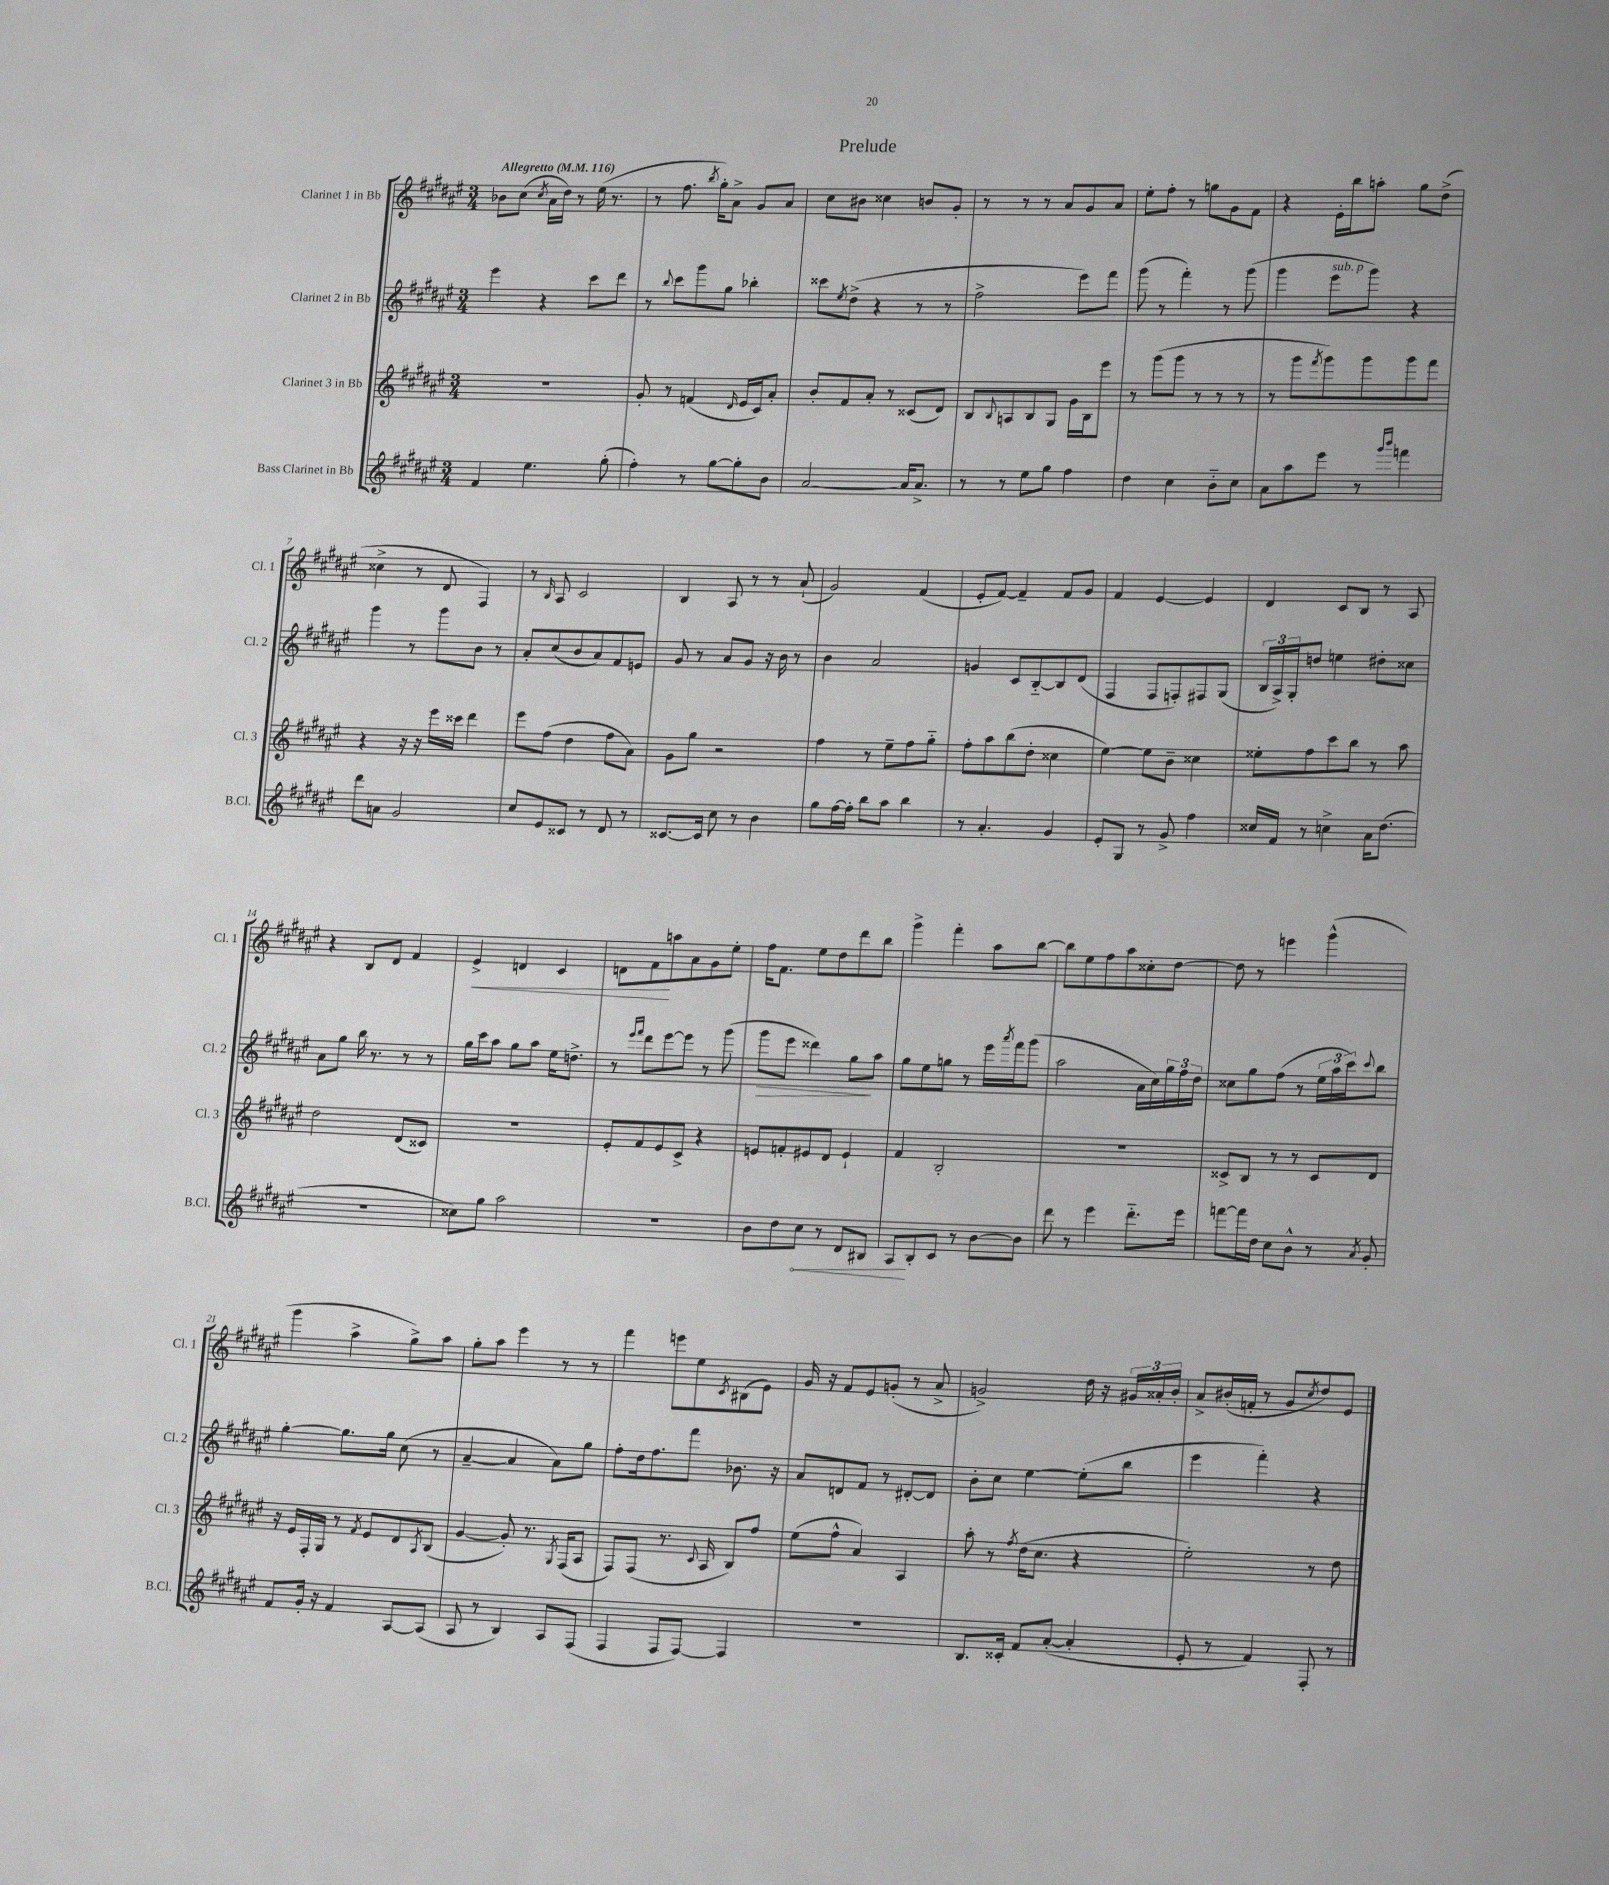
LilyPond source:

\header { title = "Prelude" }
<<
\new StaffGroup <<
\new Staff = "s0" \with { instrumentName = "Clarinet 1 in Bb" shortInstrumentName = "Cl. 1" } {
    \clef treble \key fis \major \numericTimeSignature \time 3/4 \tempo "Allegretto" 4 = 116
    bes'8 cis''8( \acciaccatura { cis''8 } ais'16 dis''16) r8 eis''16( r8. |
    r8 fis''8. \acciaccatura { b''8 } gis''16-.) ais'8-> gis'8 ais'8 |
    cis''8 bis'8 cisis''4 b'8 gis'8-. |
    r8 r8 r8 ais'8 gis'8 ais'8 |
    eis''8-. fis''8-. r8 g''8 gis'8 fis'8 |
    r4 eis'16-. b''16 a''8-. gis''8 dis''8->( |
    cisis''4-> r8 dis'8 fis4) |
    r8 \grace { b16 } ais8 cis'2 |
    b4 ais8 r8 r8 ais'8-!( |
    gis'2) fis'4( |
    eis'8-. fis'8~) fis'4-- fis'8 gis'8 |
    fis'4 eis'4~ eis'4 |
    dis'4 cis'8 b8 r8 ais8 |
    r4 b8 dis'8 fis'4 |
    eis'4->\< d'4 cis'4 |
    d'8 fis'8\! a''8 ais'8 gis'8 eis''8-. |
    fis''16 fis'8. eis''8 dis''8 dis'''8 b''8 |
    gis'''4-> fis'''4-. ais''8 b''8~ |
    b''8 eis''8 fis''8 ais''8 cisis''8-. dis''8~ |
    dis''8 r8 e'''4 gis'''4-^( |
    gis'''4 ais''4-> gis''8->) ais''8 |
    gis''8-. ais''8 eis'''4 r8 r8 |
    fis'''4 e'''8 eis''8 \acciaccatura { cis'8 } bis8( eis'8) |
    gis'16 r16 fis'8 eis'8 g'8-.( r8 ais'8-> |
    g'2->) dis''16 r16 \tuplet 3/2 { gis'16 aisis'16-. b'16-. } |
    ais'8-> bis'16-.( f'16-. r8 gis'8 \acciaccatura { cis''8 } dis''8) eis'8 \bar "|." |
}
\new Staff = "s1" \with { instrumentName = "Clarinet 2 in Bb" shortInstrumentName = "Cl. 2" } {
    \clef treble \key fis \major \numericTimeSignature \time 3/4
    eis'''4 r4 cis'''8 dis'''8 |
    r8 \appoggiatura { b''8 } cis'''8 gis'''8 gis''8 bes''4-. |
    cisis'''8 \acciaccatura { eis''8 } dis''8->( r4 r8 r8 |
    fis''2-> eis'''8) fis'''8 |
    gis'''8( r8 fis'''4-.) r8 gis'''8( |
    gis'''4 eis'''8^\markup { \italic "sub. p" } gis'''8) r4 |
    gis'''4 r8 gis'''8 b'8 r8 |
    ais'8-. cis''8( b'8 ais'8) fis'8 e'8 |
    gis'8 r8 ais'8 gis'8 r16 b'16 r8 |
    b'4 ais'2 |
    g'4 cis'8 b8~-_ b8 dis'8( |
    fis4 fis8 f8-.) fis8 gis8( |
    \tuplet 3/2 { b16 ais16->) gis16-. } d''8 e''4 dis''8-. cisis''8 |
    ais'8 gis''8 b''16 r8. r8 r8 |
    gis''16 cis'''16 ais''8 gis''8 ais''8 eis''16 d''8.-> |
    r8 \grace { eis'''16 fis'''16 } dis'''8 eis'''8~ eis'''8 r8 gis'''8( |
    gis'''8\> eis'''8 disis'''4) gis''8\! ais''8 |
    gis''8 eis''8 g''8 r8 eis'''16 \acciaccatura { ais'''8 } fis'''16 gis'''8( |
    ais''2 ais'16 cis''16) \tuplet 3/2 { gis''16 fis''16 dis''16 } |
    cisis''8 gis''8 fis''8( r8 \tuplet 3/2 { eis''16 ais''16 cis'''16) } \appoggiatura { cis'''8 } b''8 |
    gis''4~-. gis''8. gis''16 cis''8( r8 |
    ais'4~-- ais'4 ais'8) gis''8 |
    fis''8-. dis''16 fis''8. fis'''8 bes'8. r16 |
    ais'8 d'8 fis'8 r8 dis'8~-. dis'8 |
    b'8-. cis''8 eis''4~ eis''8-.( b''8 |
    eis'''4 fis'''4-.) r4 \bar "|." |
}
\new Staff = "s2" \with { instrumentName = "Clarinet 3 in Bb" shortInstrumentName = "Cl. 3" } {
    \clef treble \key fis \major \numericTimeSignature \time 3/4
    R2. |
    gis'8-. r8 f'4( \grace { dis'16 } eis'16 cis'16) ais'8-. |
    b'8-. fis'8 ais'8-. r8 cisis'8( dis'8) |
    b8 \appoggiatura { b8 } a8 b8 gis8 gis'16 b16 eis'''8 |
    r8 gis'''8( gis'''8 r8 r8 r8 |
    r8 gis'''8 \acciaccatura { fis'''8 } gis'''8) gis'''8 gis'''8 fis'''8 |
    r4 r16 r16 eis'''16 cisis'''16 dis'''4 |
    eis'''8 fis''8( dis''4 fis''8 ais'8) |
    gis'8 gis''8 r2 |
    fis''4 r8 eis''8-- fis''8 gis''8-_ |
    fis''8-. ais''8 b''8( dis''8-. cisis''4 |
    eis''4~) eis''8 b'8-- cisis''4 |
    eisis''8-. fis''8 cis'''8 b''8 r8 ais''8 |
    dis''2 dis'8( cisis'8) |
    R2. |
    eis'8-. fis'8 eis'8 cis'8-> r4 |
    e'8 f'8-. eis'8 dis'8 eis'4-! |
    fis'4 b2-. |
    R2. |
    cisis'8-> b8 r8 r8 cisis'8 dis'8 |
    r16 eis'16 fis16-. gis16 r8 \acciaccatura { fis'8 } eis'8 dis'8 \acciaccatura { ais8 } b8( |
    gis'4~ gis'8-.) r8. \acciaccatura { gis8 } fis16( ais8 |
    fis8) fis8( r8. \appoggiatura { cis'8 } ais16 b8) fis''8 |
    eis''8( fis''8-^ ais'4) ais4 |
    ais''8-. r8 \acciaccatura { fis''8 } dis''16( cis''8. r4 |
    eis''2-.) r8 dis''8 \bar "|." |
}
\new Staff = "s3" \with { instrumentName = "Bass Clarinet in Bb" shortInstrumentName = "B.Cl." } {
    \clef treble \key fis \major \numericTimeSignature \time 3/4
    fis'4 eis''4. gis''8-.( |
    fis''4-.) r8 gis''8~ gis''8-. b'8 |
    ais'2~ ais'16 ais'8.-> |
    r8 r8 eis''8 gis''8 fis''4 |
    dis''4 cis''4 b'8-_ cis''8 |
    ais'8 ais''8 eis'''8 r8 \grace { gis'''16 b'''16 } f'''4 |
    dis'''8 a'8 gis'2 |
    cis''8 eis'8 cisis'8 r8 dis'8 r8 |
    cisis'8.~ cisis'16 cis''8 r8 b'4 |
    gis''8 fis''16~ fis''16-. b''8 ais''8 b''4 |
    r8 ais'4.-. gis'4 |
    eis'8-. gis8 r8 gis'8-> fis''4 |
    cisis''16 fis'16 r8 c''4-> ais'16 dis''8.( |
    R2. |
    cisis''8) gis''8 ais''2 |
    R2. |
    b'8 dis''8 \once \override Hairpin.circled-tip = ##t cis''8\< r8 dis'8 bis8 |
    ais8\! b8-. cis'8 r8 b'8~ b'8 |
    dis'''8 r8 eis'''4 dis'''8.-_ eis'''16 |
    f'''8~ f'''16 dis''16 cis''8 b'8-^ r8 \acciaccatura { ais'8 } gis'8-. |
    fis'8 gis'16-. r16 fis'4 ais8~ ais8( |
    ais8 r8 b4) ais8 fis8( |
    fis4 fis8 fis8~) fis4 |
    R2. |
    b8. cisis'16-. fis'8 ais'8~-.( ais'4-. |
    eis'8-. r8 fis'4) fis8-. r8 \bar "|." |
}
>>
>>
